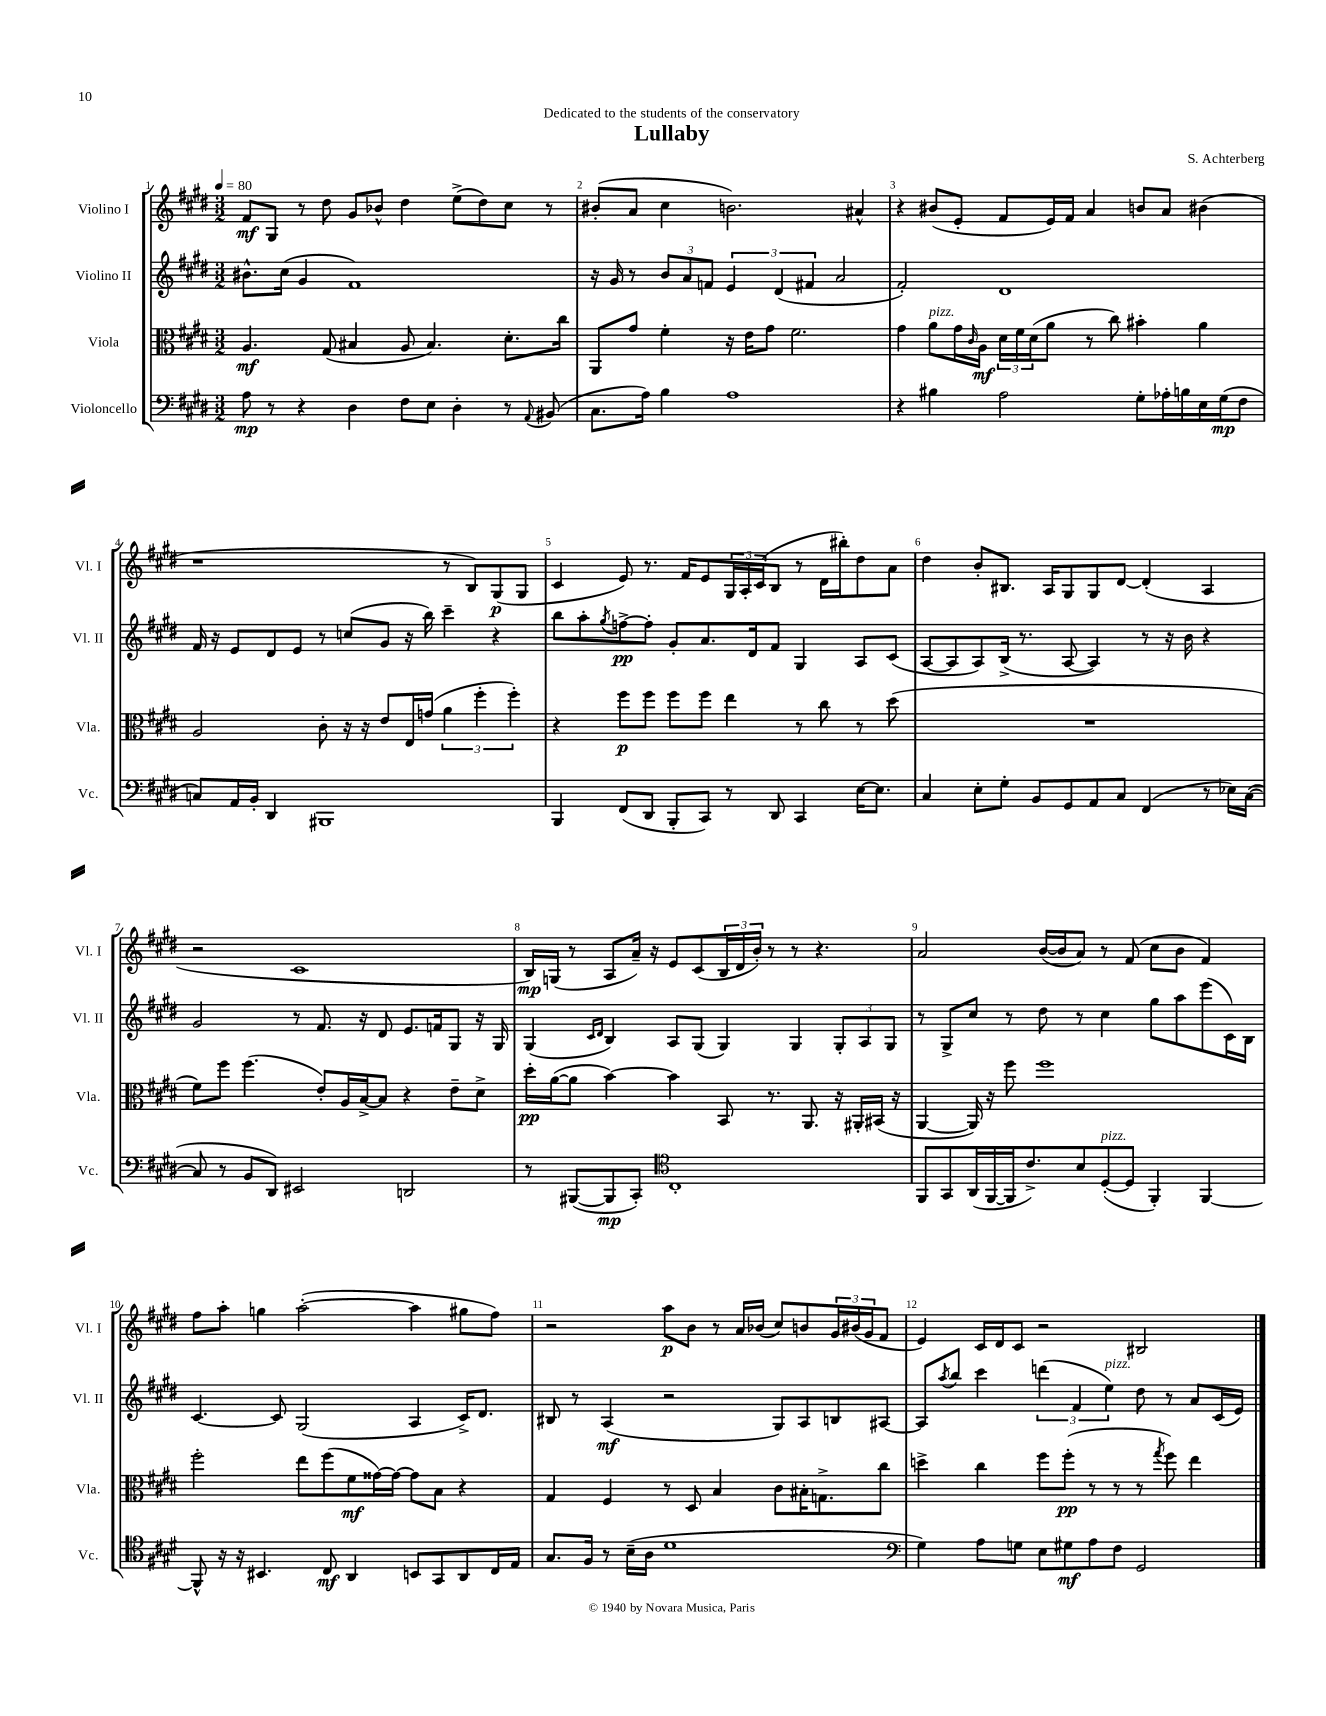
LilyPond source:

\header { title = "Lullaby" composer = "S. Achterberg" dedication = "Dedicated to the students of the conservatory" }
<<
\new StaffGroup <<
\new Staff = "s0" \with { instrumentName = "Violino I" shortInstrumentName = "Vl. I" } {
    \clef treble \key e \major \numericTimeSignature \time 3/2 \tempo 4 = 80
    fis'8\mf gis8 r8 dis''8 gis'8 bes'8-^ dis''4 e''8->( dis''8) cis''8 r8 |
    bis'8-.( a'8 cis''4 b'2.) ais'4-^ |
    r4 bis'8( e'8-. fis'8 e'16) fis'16 a'4 b'8 a'8 bis'4( |
    r1 r8 b8) gis8\p( gis8 |
    cis'4 e'8) r8. fis'16 e'8 \tuplet 3/2 { gis16 a16-. cis'16( } b8 r8 dis'16 bis''16-.) dis''8 a'8 |
    dis''4 b'8-. bis8. a16 gis8 gis8 dis'8~ dis'4-.( a4 |
    r2 cis'1 |
    b16\mp) g16( r8 a8 a'16--) r16 e'8 cis'8( \tuplet 3/2 { b16 dis'16 b'16-.) } r8 r8 r4. |
    a'2 b'16~( b'16 a'8) r8 fis'8( cis''8 b'8 fis'4) |
    fis''8 a''8-. g''4 a''2~-.( a''4 gis''8 fis''8) |
    r2 a''8\p b'8 r8 a'16 bes'16( cis''8) b'8 \tuplet 3/2 { gis'16 bis'16( gis'16 } fis'8 |
    e'4) cis'16 dis'16 cis'8 r2 bis2 \bar "|." |
}
\new Staff = "s1" \with { instrumentName = "Violino II" shortInstrumentName = "Vl. II" } {
    \clef treble \key e \major \numericTimeSignature \time 3/2
    bis'8.-^ cis''16( gis'4 fis'1) |
    r16 gis'16 r8 \tuplet 3/2 { b'8 a'8 f'8 } \tuplet 3/2 { e'4 dis'4( fis'4 } a'2 |
    fis'2-.) dis'1 |
    fis'16 r16 e'8 dis'8 e'8 r8 c''8( gis'8 r16 b''16) cis'''4-- r4 |
    b''8 a''8-. \acciaccatura { gis''8 } f''8~->\pp f''8-. gis'8-. a'8. dis'16 fis'8 gis4 a8 cis'8( |
    a8~ a8 a8) b16->( r8. a8~ a4) r8 r16 b'16 r4 |
    gis'2 r8 fis'8. r16 dis'8 e'8. f'16 gis8 r16 gis16 |
    gis4( \grace { cis'16 dis'16 } b4) a8 gis8( gis4) gis4 \tuplet 3/2 { gis8-. a8 gis8 } |
    r8 gis8-> cis''8 r8 dis''8 r8 cis''4 gis''8 a''8 e'''8( cis'16) b16 |
    cis'4.~ cis'8 gis2( a4 cis'16->) dis'8. |
    bis8 r8 a4\mf( r2 gis8) a8 b8 ais8~ |
    ais8 \acciaccatura { a''8 } b''8 cis'''4 \tuplet 3/2 { d'''4( fis'4 e''4^\markup { \italic "pizz." }) } dis''8 r8 a'8 cis'16( e'16) \bar "|." |
}
\new Staff = "s2" \with { instrumentName = "Viola" shortInstrumentName = "Vla." } {
    \clef alto \key e \major \numericTimeSignature \time 3/2
    a4.\mf gis8( bis4 a8 bis4.) dis'8.-. cis''16 |
    a,8 gis'8 fis'4-. r16 e'16 gis'8 fis'2. |
    gis'4 a'8^\markup { \italic "pizz." } gis'16 \grace { cis'16 } a16\mf \tuplet 3/2 { dis'16 fis'16 dis'16( } a'8 r8 cis''8) bis'4-. a'4 |
    a2 cis'8-. r16 r16 e'8 e16 g'16( \tuplet 3/2 { a'4 fis''4-. fis''4-.) } |
    r4 fis''8\p fis''8 fis''8 fis''8 e''4 r8 cis''8 r8 dis''8( |
    R1. |
    fis'8) fis''8 fis''4.( e'8-.) a16 b16~-> b8 r4 e'8-- dis'8-> |
    dis''16-.\pp a'16~( a'8 b'4~) b'4 b,8 r8. a,8. r16 ais,16-. bis,16( r16 |
    a,4~ a,16) r16 fis''8 fis''1 |
    fis''2-. e''8 fis''8( fis'8\mf gisis'16~) gisis'16~ gisis'8 b8 r4 |
    gis4 fis4 r8 dis8 b4 cis'8 bis16-. g8.-> cis''8 |
    d''4-> cis''4 fis''8 fis''8-.\pp( r8 r8 r8 \acciaccatura { gis''8 } fis''8) e''4 \bar "|." |
}
\new Staff = "s3" \with { instrumentName = "Violoncello" shortInstrumentName = "Vc." } {
    \clef bass \key e \major \numericTimeSignature \time 3/2
    a8\mp r8 r4 dis4 fis8 e8 dis4-. r8 \appoggiatura { a,8 } bis,8( |
    cis8. a16) b4 a1 |
    r4 bis4 a2 gis8-. aes16-. b16 e16 gis16\mp( fis8 |
    c8) a,16 b,16-. dis,4 bis,,1 |
    b,,4 fis,8( dis,8 b,,8-. cis,8) r8 dis,8 cis,4 e16~ e8. |
    cis4 e8-. gis8-. b,8 gis,8 a,8 cis8 fis,4( r8 ees16) cis16~( |
    cis8 r8 b,8 dis,8) eis,2 d,2 |
    r8 bis,,8~( bis,,8\mp cis,8-.) \clef tenor cis1-. |
    fis,8 gis,8 a,16( fis,16~ fis,16 cis'8.->) b8 dis8~-.^\markup { \italic "pizz." }( dis8 fis,4-.) fis,4~ |
    fis,8-^ r16 r16 bis,4. cis8\mf a,4 b,8 gis,8 a,8 cis16 e16 |
    gis8. fis16 r8 b16--( a16 dis'1 |
    \clef bass gis4) a8 g8 e8 gis8\mf a8 fis8 gis,2 \bar "|." |
}
>>
>>
\layout { \context { \Score \override BarNumber.break-visibility = ##(#f #t #t) barNumberVisibility = #all-bar-numbers-visible } }
